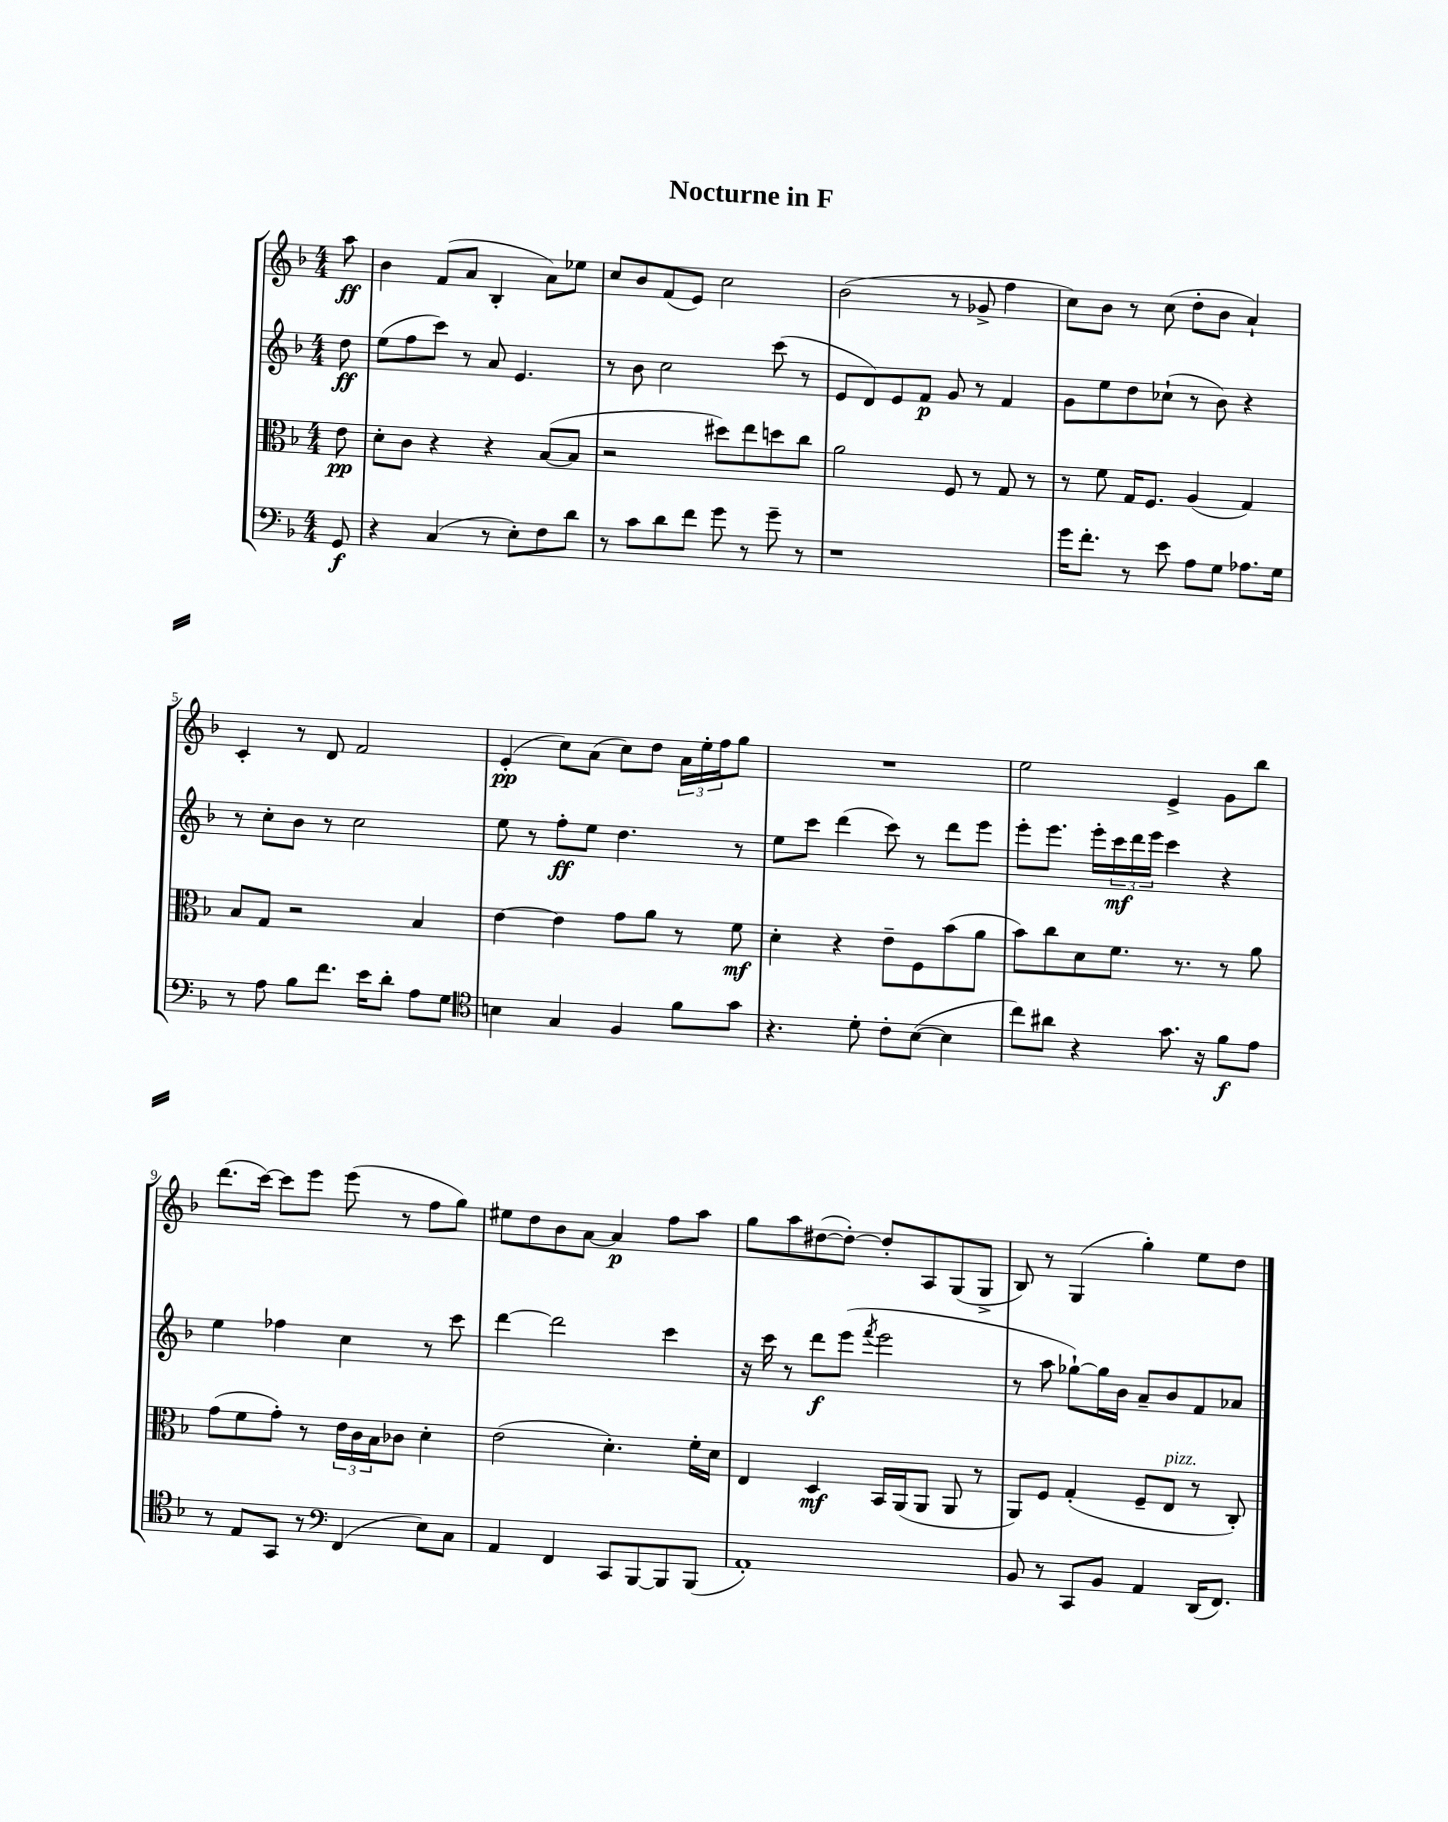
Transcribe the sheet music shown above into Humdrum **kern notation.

**kern	**dynam	**kern	**dynam	**kern	**dynam	**kern	**dynam
*part4	*part4	*part3	*part3	*part2	*part2	*part1	*part1
*staff4	*staff4	*staff3	*staff3	*staff2	*staff2	*staff1	*staff1
*clefF4	*	*clefC3	*	*clefG2	*	*clefG2	*
*k[b-]	*	*k[b-]	*	*k[b-]	*	*k[b-]	*
*M4/4	*	*M4/4	*	*M4/4	*	*M4/4	*
=	=	=	=	=	=	=	=
8GG/	f	8e\	pp	8dd\	ff	8aa\	ff
=1	=1	=1	=1	=1	=1	=1	=1
4r	.	8d'\L	.	(8ee\L	.	4b-\	.
.	.	8c\J	.	8ff\	.	.	.
(4C/	.	4r	.	8ccc\J)	.	(8f/L	.
.	.	.	.	8r	.	8a/J	.
8r	.	4r	.	8a/	.	4B-'/	.
8E'\L)	.	.	.	4.e/	.	.	.
8F\	.	([8B-/L	.	.	.	8a\L)	.
8d\J	.	8B-/J]	.	.	.	8ee-X\J	.
=2	=2	=2	=2	=2	=2	=2	=2
8r	.	2r	.	8r	.	8cc/L	.
8c\L	.	.	.	8b-\	.	8b-/	.
8d\	.	.	.	2cc\	.	(8f/	.
8f\J	.	.	.	.	.	8e/J)	.
8g\	.	8dd#X\L)	.	.	.	2cc\	.
8r	.	8ee\	.	.	.	.	.
8g~\	.	8ddn\	.	(8ccc\	.	.	.
8r	.	8cc\J	.	8r	.	.	.
=3	=3	=3	=3	=3	=3	=3	=3
1r	.	2a\	.	8e/L	.	(2b-\	.
.	.	.	.	8d/)	.	.	.
.	.	.	.	8e/	.	.	.
.	.	.	.	8f/J	p	.	.
.	.	8F/	.	8g/	.	8r	.
.	.	8r	.	8r	.	8g-X^/	.
.	.	8G/	.	4f/	.	4ff\	.
.	.	8r	.	.	.	.	.
=4	=4	=4	=4	=4	=4	=4	=4
16g\KL	.	8r	.	8g\L	.	8cc\L)	.
8.f'\J	.	.	.	.	.	.	.
.	.	8f\	.	8ee\	.	8b-\J	.
8r	.	16G/KL	.	8dd\	.	8r	.
.	.	8.F/J	.	.	.	.	.
8e\	.	.	.	(8cc-X`\J	.	(8cc\	.
8A\L	.	(4A/	.	8r	.	8dd'\L	.
8G\J	.	.	.	8b-\)	.	8b-\J	.
8.A-X\L	.	4G/)	.	4r	.	4a`/)	.
16G\Jk	.	.	.	.	.	.	.
!!LO:LB:g=z
=5	=5	=5	=5	=5	=5	=5	=5
8r	.	8B-/L	.	8r	.	4c'/	.
8A\	.	8G/J	.	8cc'\L	.	.	.
8B-\L	.	2r	.	8b-\J	.	8r	.
8.f\J	.	.	.	8r	.	8d/	.
.	.	.	.	2cc\	.	2f/	.
16e\KL	.	.	.	.	.	.	.
8d'\J	.	.	.	.	.	.	.
8A\L	.	4B-/	.	.	.	.	.
8G\J	.	.	.	.	.	.	.
=6	=6	=6	=6	=6	=6	=6	=6
*clefC4	*	*	*	*	*	*	*
4Bn\	.	[4e\	.	8ee\	.	(4e'/	pp
.	.	.	.	8r	.	.	.
4G/	.	4e\]	.	8ff'\L	ff	8cc\L)	.
.	.	.	.	8ee\J	.	(8a\J	.
4F/	.	8g\L	.	4.dd\	.	8cc\L)	.
.	.	8a\J	.	.	.	8dd\J	.
8f\L	.	8r	.	.	.	24a\LL	.
.	.	.	.	.	.	24ee'\	.
.	.	.	.	.	.	24ff\J	.
8g\J	.	8f\	mf	8r	.	8gg\J	.
=7	=7	=7	=7	=7	=7	=7	=7
4.r	.	4d'\	.	8ee\L	.	1r	.
.	.	.	.	8ccc\J	.	.	.
.	.	4r	.	(4ddd\	.	.	.
8d'\	.	.	.	.	.	.	.
8c'\L	.	8e~\L	.	8ccc\)	.	.	.
([8B-\J	.	8F\	.	8r	.	.	.
4B-\]	.	(8b-\	.	8ddd\L	.	.	.
.	.	8a\J	.	8eee\J	.	.	.
=8	=8	=8	=8	=8	=8	=8	=8
8cc\L)	.	8b-\L)	.	8eee'\L	.	2ee\	.
8a#X\J	.	8cc\	.	8.eee\J	.	.	.
4r	.	8d\	.	.	.	.	.
.	.	.	.	16eee'\LL	.	.	.
.	.	8.f\J	.	24ccc\	mf	.	.
.	.	.	.	24ddd\	.	.	.
.	.	.	.	24eee\JJ	.	.	.
8.g\	.	.	.	4ccc\	.	4e^/	.
.	.	8.r	.	.	.	.	.
16r	.	.	.	.	.	.	.
8f\L	f	8r	.	4r	.	8g\L	.
8e\J	.	8a\	.	.	.	8bb-\J	.
!!LO:LB:g=z
=9	=9	=9	=9	=9	=9	=9	=9
8r	.	(8g\L	.	4ee\	.	(8.ddd\L	.
8E/L	.	8f\	.	.	.	.	.
.	.	.	.	.	.	[16ccc\Jk)	.
8GG/J	.	8g'\J)	.	4ff-X\	.	8ccc\L]	.
8r	.	8r	.	.	.	8eee\J	.
*clefF4	*	*	*	*	*	*	*
(4FF/	.	24e\LL	.	4cc\	.	(8eee\	.
.	.	24c\	.	.	.	.	.
.	.	24B-\J	.	.	.	.	.
.	.	8c-X\J	.	.	.	8r	.
8E\L)	.	4d'\	.	8r	.	8ff\L	.
8C\J	.	.	.	8ccc\	.	8gg\J)	.
=10	=10	=10	=10	=10	=10	=10	=10
4AA/	.	(2e\	.	[4ddd\	.	8ee#X\L	.
.	.	.	.	.	.	8dd\	.
4FF/	.	.	.	2ddd\]	.	8b-\	.
.	.	.	.	.	.	[8a\J	.
8CC/L	.	4.d'\)	.	.	.	4a/]	p
[8BBB-/	.	.	.	.	.	.	.
8BBB-/]	.	.	.	4ccc\	.	8ff\L	.
(8BBB-/J	.	16f'\LL	.	.	.	8aa\J	.
.	.	16d\JJ	.	.	.	.	.
=11	=11	=11	=11	=11	=11	=11	=11
1AA')	.	4E/	.	16r	.	8gg\L	.
.	.	.	.	16ccc\	.	.	.
.	.	.	.	8r	.	8aa\	.
.	.	4D/	mf	8ddd\L	f	([8dd#X\	.
.	.	.	.	(8eee\J	.	8dd#'\J_)	.
.	.	.	.	8qfff/	.	.	.
.	.	16BB-/LL	.	2eee\	.	8dd#'/L]	.
.	.	(16AA/J	.	.	.	.	.
.	.	8AA/J	.	.	.	8A/	.
.	.	8AA/	.	.	.	(8G/	.
.	.	8r	.	.	.	8G^/J	.
=12	=12	=12	=12	=12	=12	=12	=12
8BB-/	.	8AA/L)	.	8r	.	8B-/)	.
8r	.	8F/J	.	8aa\	.	8r	.
8CC/L	.	(4G'/	.	[8gg-X`\L)	.	(4G/	.
8BB-/J	.	.	.	16gg-\L]	.	.	.
.	.	.	.	16b-\JJ	.	.	.
4AA/	.	8F~/L	.	8a~/L	.	4gg'\)	.
!	!	!LO:TX:a:i:t=pizz.	!	!	!	!	!
.	.	8E/J	.	8b-/	.	.	.
(16DD/KL	.	8r	.	8f/	.	8ee\L	.
8.FF/J)	.	.	.	.	.	.	.
.	.	8C'/)	.	8a-X/J	.	8dd\J	.
==	==	==	==	==	==	==	==
*-	*-	*-	*-	*-	*-	*-	*-
